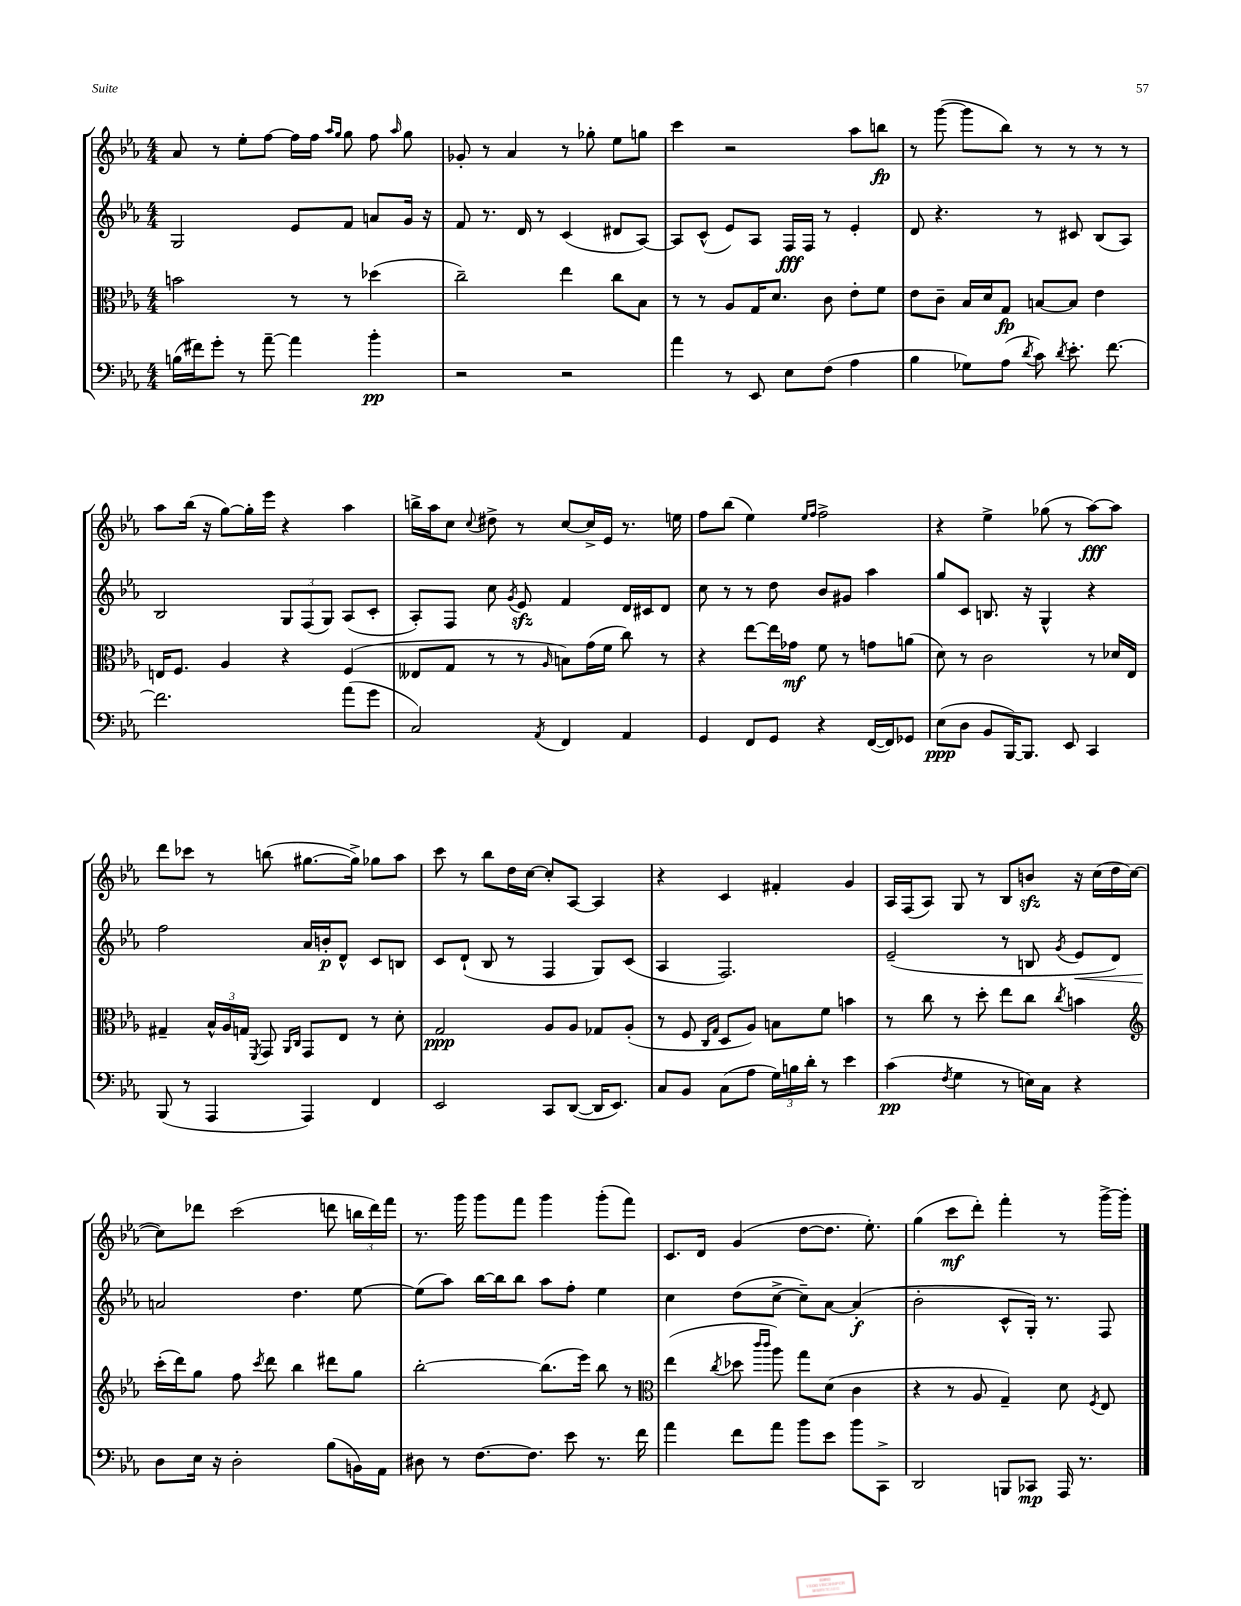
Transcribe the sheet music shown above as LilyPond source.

<<
\new StaffGroup <<
\new Staff = "s0" {
    \clef treble \key ees \major \numericTimeSignature \time 4/4
    \autoBeamOff aes'8 r8 ees''8[-. f''8]~ f''16[ f''16] \grace { aes''16[ g''16] } g''8 f''8 \grace { aes''16 } g''8 |
    ges'8-. r8 aes'4 r8 ges''8-. ees''8[ g''8] |
    c'''4 r2 aes''8[ b''8]\fp |
    r8 g'''8~( g'''8[ bes''8]) r8 r8 r8 r8 |
    aes''8[ bes''16]( r16 g''8[~) g''16-. ees'''16] r4 aes''4 |
    b''16[-> aes''16 c''8] \appoggiatura { c''8 } dis''8-> r8 c''8[~ c''16-> ees'16] r8. e''16 |
    f''8[ bes''8]( ees''4) \grace { ees''16[ f''16] } f''2-> |
    r4 ees''4-> ges''8( r8 aes''8[~\fff) aes''8] |
    d'''8[ ces'''8] r8 b''8( gis''8.[~ gis''16]->) ges''8[ aes''8] |
    c'''8 r8 bes''8[ d''16 c''16]~ c''8[-. aes8]~ aes4 |
    r4 c'4 fis'4-. g'4 |
    aes16[ f16( aes8]) g8 r8 bes8[ b'8]\sfz r16 c''16[( d''16 c''16]~ |
    c''8[) des'''8] c'''2( d'''8 \tuplet 3/2 { b''16[ d'''16) f'''16] } |
    r8. g'''16 g'''8[ f'''8] g'''4 g'''8[-.( f'''8]) |
    c'8.[ d'16] g'4( d''8[~ d''8.] ees''8.-.) |
    g''4( c'''8[\mf d'''8]-.) f'''4-. r8 g'''16[~-> g'''16]-. \bar "|." |
}
\new Staff = "s1" {
    \clef treble \key ees \major \numericTimeSignature \time 4/4
    \autoBeamOff g2 ees'8[ f'8] a'8[ g'16] r16 |
    f'8 r8. d'16 r8 c'4( dis'8[ aes8]~) |
    aes8[ c'8]-^( ees'8[) aes8] f16[\fff f16] r8 ees'4-. |
    d'8 r4. r8 cis'8 bes8[( aes8]) |
    bes2 \tuplet 3/2 { g8[ f8( g8]) } aes8[( c'8]-. |
    aes8[-.) f8] c''8 \acciaccatura { g'8 } ees'8\sfz f'4 d'16[ cis'16 d'8] |
    c''8 r8 r8 d''8 bes'8[ gis'8] aes''4 |
    g''8[ c'8] b8. r16 g4-^ r4 |
    f''2 aes'16[ b'16-.\p d'8]-^ c'8[ b8] |
    c'8[ d'8]-!( bes8 r8 f4 g8[) c'8]( |
    aes4 f2.) |
    ees'2--( r8 b8 \acciaccatura { g'8 } ees'8[\< d'8]) |
    a'2\! d''4. ees''8~ |
    ees''8[( aes''8]) bes''16[~ bes''16 bes''8] aes''8[ f''8]-. ees''4 |
    c''4 d''8[( c''8]~-> c''8[--) aes'8]~ aes'4-.\f( |
    bes'2-. c'8[-^ g16]-.) r8. f8 \bar "|." |
}
\new Staff = "s2" {
    \clef alto \key ees \major \numericTimeSignature \time 4/4
    \autoBeamOff b'2 r8 r8 des''4( |
    c''2--) ees''4 c''8[ bes8] |
    r8 r8 aes8[ g16 d'8.] c'8 ees'8[-. f'8] |
    ees'8[ c'8]-- bes16[ d'16 g8]\fp b8[~ b8] ees'4 |
    e16[ f8.] aes4 r4 f4( |
    eeses8[ g8] r8 r8 \grace { aes16 } b8[) g'16( f'16] c''8) r8 |
    r4 ees''8[~ ees''16 ges'16]\mf f'8 r8 g'8[ a'8]( |
    d'8) r8 c'2 r8 des'16[ ees16] |
    gis4-- \tuplet 3/2 { bes16[-^ aes16 g16] } \acciaccatura { f,8 } g,8 \grace { aes,16[ c16] } g,8[ ees8] r8 d'8-. |
    g2\ppp aes8[ aes8] ges8[ aes8]-.( |
    r8 f8 \grace { c16[ g16] } d8[ aes8]) b8[ f'8] b'4 |
    r8 c''8 r8 d''8-. ees''8[ c''8] \acciaccatura { c''8 } b'4 |
    \clef treble c'''16[-.( d'''16) g''8] f''8 \acciaccatura { c'''8 } d'''8 bes''4 dis'''8[ g''8] |
    bes''2~-. bes''8.[( ees'''16]) bes''8 r8 |
    \clef alto ees''4( \acciaccatura { c''8 } des''8 \grace { c'''16[ c'''16] } aes''8) g''8[ d'8]( c'4 |
    r4 r8 aes8 g4--) d'8 \acciaccatura { f8 } ees8 \bar "|." |
}
\new Staff = "s3" {
    \clef bass \key ees \major \numericTimeSignature \time 4/4
    \autoBeamOff b16[( fis'16) g'8]-. r8 aes'8~-- aes'4 bes'4-.\pp |
    r2 r2 |
    aes'4 r8 ees,8 ees8[ f8]( aes4 |
    bes4 ges8[) aes8]( \acciaccatura { d'8 } c'8) \acciaccatura { d'8 } ees'8.-. f'8.~ |
    f'2. aes'8[( g'8] |
    c2) \acciaccatura { aes,8 } f,4 aes,4 |
    g,4 f,8[ g,8] r4 f,16[~( f,16) ges,8] |
    ees8[\ppp( d8] bes,8[ bes,,16~) bes,,8.] ees,8 c,4 |
    bes,,8( r8 aes,,4 aes,,4) f,4 |
    ees,2 c,8[ d,8]~( d,16[ ees,8.]) |
    c8[ bes,8] c8[( aes8] \tuplet 3/2 { g16[) b16 d'16]-. } r8 ees'4 |
    c'4\pp( \acciaccatura { f8 } g4 r8 e16[) c16] r4 |
    d8[ ees16] r16 d2-. bes8[( b,16) aes,16] |
    dis8 r8 f8.[~ f8.] ees'8 r8. f'16 |
    aes'4 f'8[ aes'8] bes'8[ ees'8] bes'8[ c,8]-> |
    d,2 b,,8[ ces,8]\mp aes,,16 r8. \bar "|." |
}
>>
>>
\layout { \context { \Score \remove "Bar_number_engraver" } }
